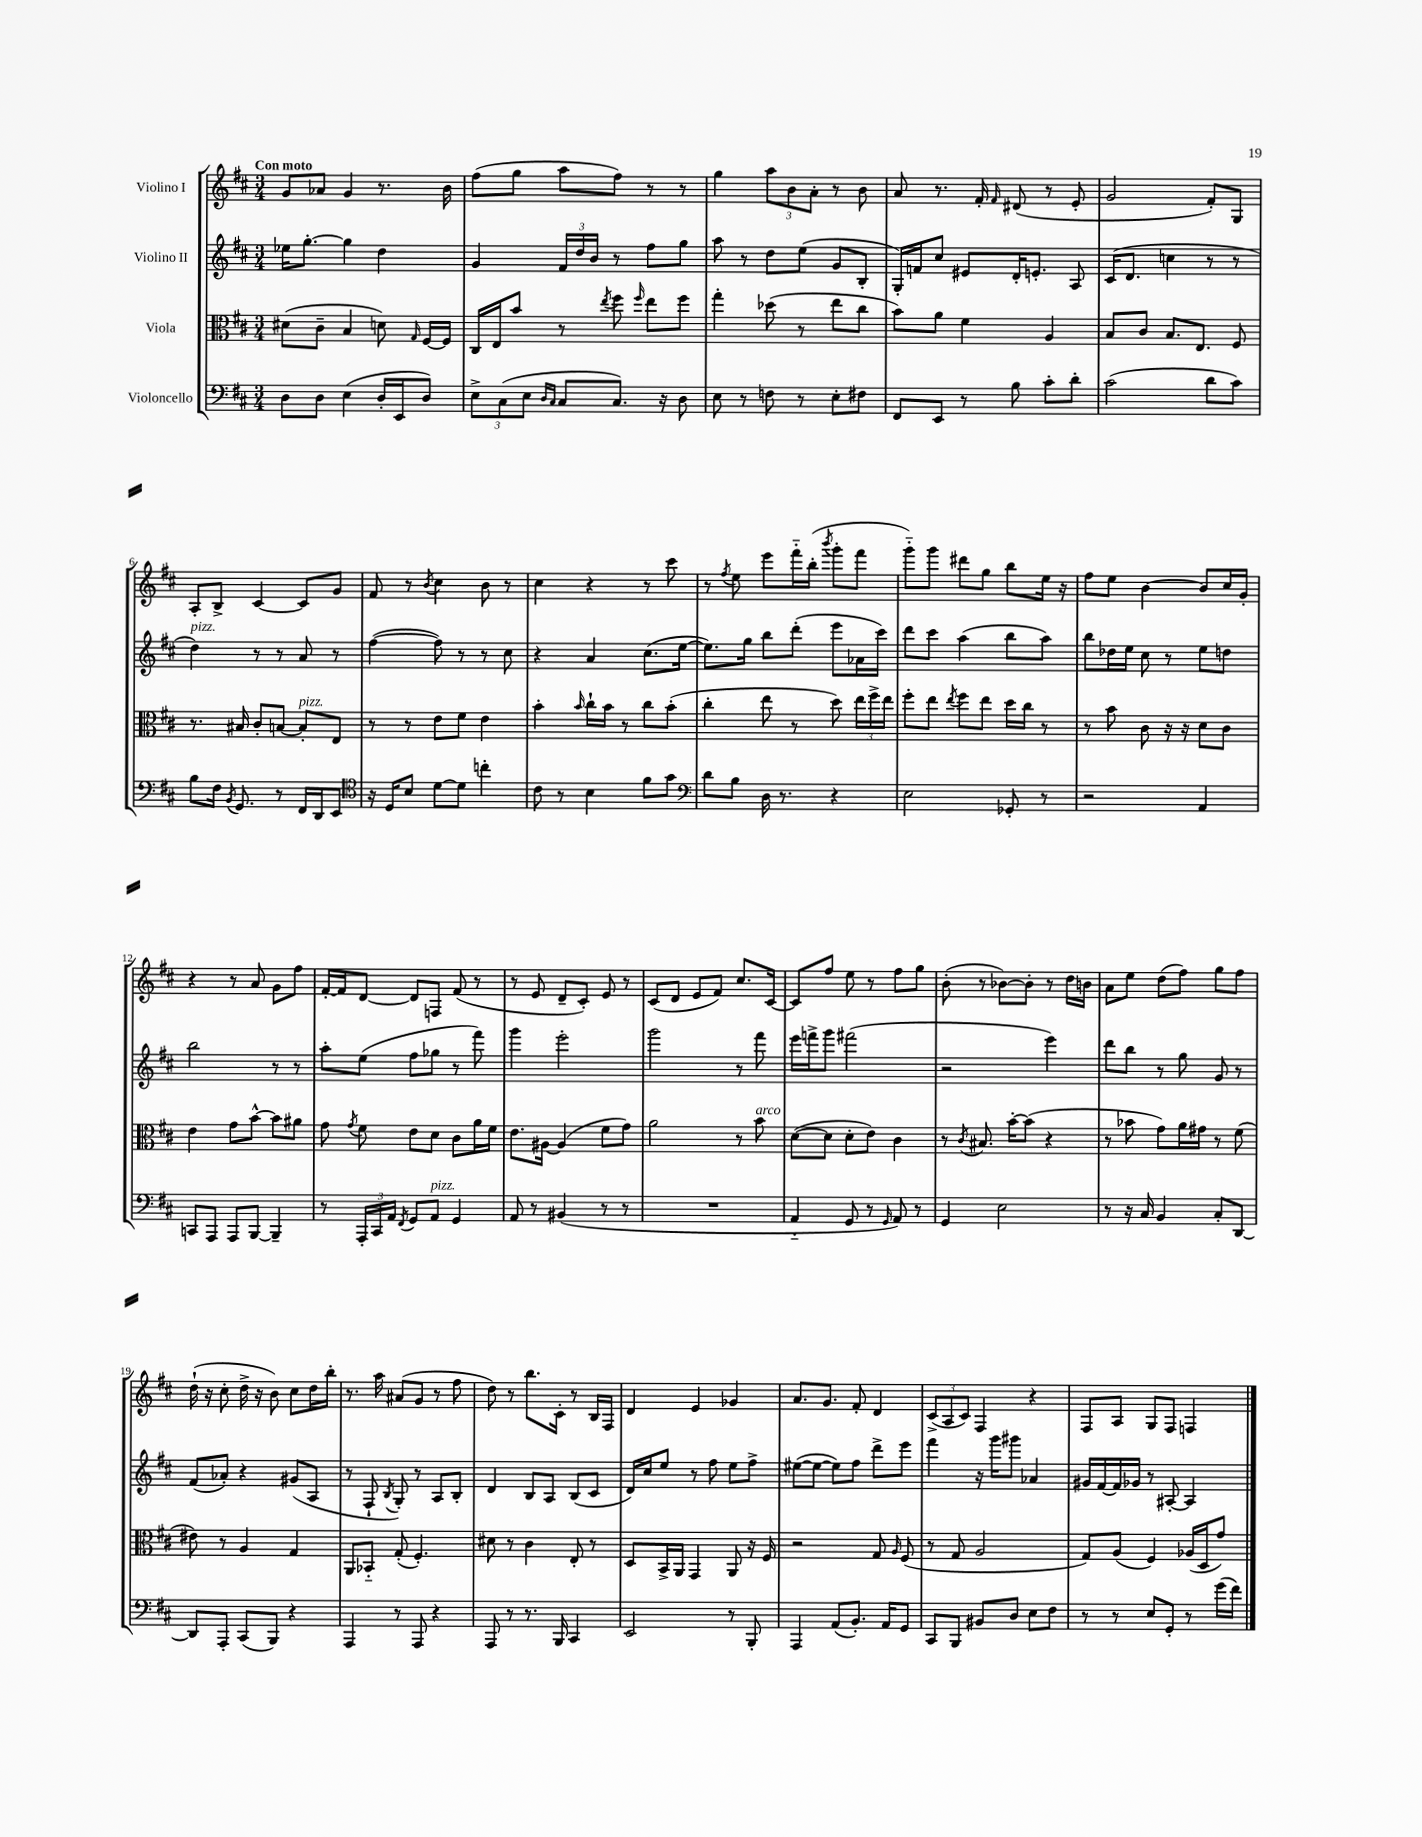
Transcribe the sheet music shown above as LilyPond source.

<<
\new StaffGroup <<
\new Staff = "s0" \with { instrumentName = "Violino I" } {
    \clef treble \key d \major \numericTimeSignature \time 3/4 \tempo "Con moto"
    \autoBeamOff g'8[ aes'8] g'4 r8. b'16 |
    fis''8[( g''8] a''8[ fis''8]) r8 r8 |
    g''4 \tuplet 3/2 { a''8[ b'8 a'8]-. } r8 b'8 |
    a'8 r8. fis'16-. \grace { fis'16 } dis'8( r8 e'8-. |
    g'2 fis'8[-.) g8] |
    a8[-. b8]-> cis'4~ cis'8[ g'8] |
    fis'8 r8 \acciaccatura { b'8 } cis''4 b'8 r8 |
    cis''4 r4 r8 cis'''8 |
    r8 \acciaccatura { fis''8 } e''8 e'''8[ fis'''16-_ b''16]-.( \acciaccatura { b'''8 } g'''8[-. fis'''8] |
    g'''8[-_) g'''8] dis'''8[ g''8] b''8[ e''16] r16 |
    fis''8[ e''8] b'4~ b'8[ cis''16 g'16]-. |
    r4 r8 a'8 g'8[ fis''8] |
    fis'16[~-. fis'16 d'8]~ d'8[ f8] fis'8( r8 |
    r8 e'8 d'8[-- cis'8]-.) e'8 r8 |
    cis'8[( d'8] e'8[ fis'8]) cis''8.[ cis'16]~ |
    cis'8[ fis''8] e''8 r8 fis''8[ g''8] |
    b'8-.( r8 bes'8[~) bes'8]-. r8 d''16[ b'16] |
    a'8[ e''8] d''8[( fis''8]) g''8[ fis''8] |
    d''16-!( r16 cis''8-. d''16-> r16 b'8) cis''8[ d''16 b''16]-. |
    r8. a''16 ais'8[( g'8] r8 fis''8 |
    d''8) r8 b''8.[ cis'16]-. r8 b16[ fis16] |
    d'4 e'4 ges'4 |
    a'8.[ g'8.] fis'8-. d'4 |
    \tuplet 3/2 { cis'8[->( a8 cis'8]) } fis4 r4 |
    fis8[ a8] g8[ fis8] f4 \bar "|." |
}
\new Staff = "s1" \with { instrumentName = "Violino II" } {
    \clef treble \key d \major \numericTimeSignature \time 3/4
    \autoBeamOff ees''16[ g''8.]~-. g''4 d''4 |
    g'4 \tuplet 3/2 { fis'16[ d''16 b'16] } r8 fis''8[ g''8] |
    a''8 r8 d''8[ e''8]( g'8[ b8]-. |
    g16[-.) f'16 cis''8] eis'8[ d'16-. e'8.]-. a8 |
    cis'16[( d'8.] c''4 r8 r8 |
    d''4^\markup { \italic "pizz." }) r8 r8 a'8 r8 |
    fis''4~( fis''8) r8 r8 cis''8 |
    r4 a'4 cis''8.[( e''16]~ |
    e''8.[) g''16] b''8[ d'''8]-.( e'''8[ aes'16 cis'''16]) |
    d'''8[ cis'''8] a''4( b''8[ a''8]) |
    b''8[ des''16 e''16] cis''8 r8 e''8[ d''8] |
    b''2 r8 r8 |
    a''8[-. e''8]( fis''8[ ges''8] r8 fis'''8) |
    g'''4 e'''2-. |
    g'''2 r8 fis'''8 |
    e'''16[ f'''16-> g'''8] fis'''2( |
    r2 e'''4) |
    d'''8[ b''8] r8 g''8 g'8 r8 |
    fis'8[( aes'8]-.) r4 gis'8[( a8] |
    r8 fis8-! \acciaccatura { b8 } g8-.) r8 a8[ b8]-. |
    d'4 b8[ a8] b8[( cis'8] |
    d'16[) cis''16 e''8] r8 fis''8 e''8[ fis''8]-> |
    eis''8[~( eis''8]~ eis''8[) fis''8] d'''8[-> e'''8] |
    fis'''4 r16 g'''16[ gis'''8] aes'4 |
    gis'16[ fis'16~ fis'16 ges'16] r8 ais8~-. ais4 \bar "|." |
}
\new Staff = "s2" \with { instrumentName = "Viola" } {
    \clef alto \key d \major \numericTimeSignature \time 3/4
    \autoBeamOff dis'8[( cis'8]-- b4 d'8) \grace { g16 } fis16[~ fis16] |
    cis16[ e16 b'8] r8 \acciaccatura { e''8 } fis''8 \grace { fis''16 } e''8[ fis''8] |
    g''4-. des''8( r8 e''8[ cis''8] |
    b'8[) a'8] fis'4 a4 |
    b8[ cis'8] b8.[ e8.] fis8 |
    r8. bis16 cis'8[-. b8]~ b8[-.^\markup { \italic "pizz." } e8] |
    r8 r8 e'8[ fis'8] e'4 |
    b'4-. \grace { b'16 } cis''16[-! b'16] r8 cis''8[ b'8]-.( |
    cis''4-. e''8 r8 d''8) \tuplet 3/2 { e''16[ fis''16-> e''16] } |
    fis''8[-. e''8] \acciaccatura { e''8 } fis''8[ e''8] d''16[ cis''16] r8 |
    r8 b'8 cis'8 r16 r16 d'8[ cis'8] |
    e'4 g'8[ b'8]~-^ b'8[ ais'8] |
    g'8 \acciaccatura { g'8 } fis'8 e'8[ d'8] cis'8[ a'16 fis'16] |
    e'8.[ ais16]~ ais4( fis'8[ g'8]) |
    a'2 r8 b'8^\markup { \italic "arco" } |
    d'8[~( d'8] d'8[-. e'8]) cis'4 |
    r8 \acciaccatura { cis'8 } bis8. b'16[~-. b'8]( r4 |
    r8 bes'8 g'8[) a'16 gis'16] r8 fis'8( |
    eis'8) r8 a4 g4 |
    a,8[ bes,8]-_ g8-.( fis4.-.) |
    dis'8 r8 cis'4 e8-. r8 |
    d8[ b,16-> a,16] g,4 a,8 r16 fis16 |
    r2 g8 \grace { a16 } fis8( |
    r8 g8 a2 |
    g8[) a8]( fis4) aes16[( d16 g'8]) \bar "|." |
}
\new Staff = "s3" \with { instrumentName = "Violoncello" } {
    \clef bass \key d \major \numericTimeSignature \time 3/4
    \autoBeamOff d8[ d8] e4( d16[-. e,16 d8]) |
    \tuplet 3/2 { e8[-> cis8( e8] } \grace { d16[ cis16] } cis8[ cis8.]) r16 d8 |
    e8 r8 f8 r8 e8[-. fis8] |
    fis,8[ e,8] r8 b8 cis'8[-. d'8]-. |
    cis'2( d'8[ cis'8]) |
    b8[ fis16] \acciaccatura { b,8 } g,8. r8 fis,16[ d,16 e,8] |
    \clef tenor r16 d16[ b8] d'8[~ d'8] c''4-. |
    cis'8 r8 b4 fis'8[ g'8] |
    \clef bass d'8[ b8] d16 r8. r4 |
    e2 ges,8-. r8 |
    r2 a,4 |
    c,8[ a,,8] a,,8[ b,,8]~ b,,4-- |
    r8 \tuplet 3/2 { a,,16[-. cis,16 a,16] } \acciaccatura { fis,8 } g,8[ a,8]^\markup { \italic "pizz." } g,4 |
    a,8 r8 bis,4( r8 r8 |
    R2. |
    a,4-_ g,8 r8 \grace { g,16 } a,8) r8 |
    g,4 e2 |
    r8 r16 cis16 b,4 cis8[-. d,8]~ |
    d,8[ a,,8]-. cis,8[( b,,8]) r4 |
    a,,4 r8 a,,8 r4 |
    a,,8 r8 r8. b,,16 cis,4 |
    e,2 r8 b,,8-. |
    a,,4 a,8[( b,8.]-.) a,16[ g,8] |
    cis,8[ b,,8] bis,8[ d8] e8[ fis8] |
    r8 r8 e8[ g,8]-. r8 g'16[( fis'16]) \bar "|." |
}
>>
>>
